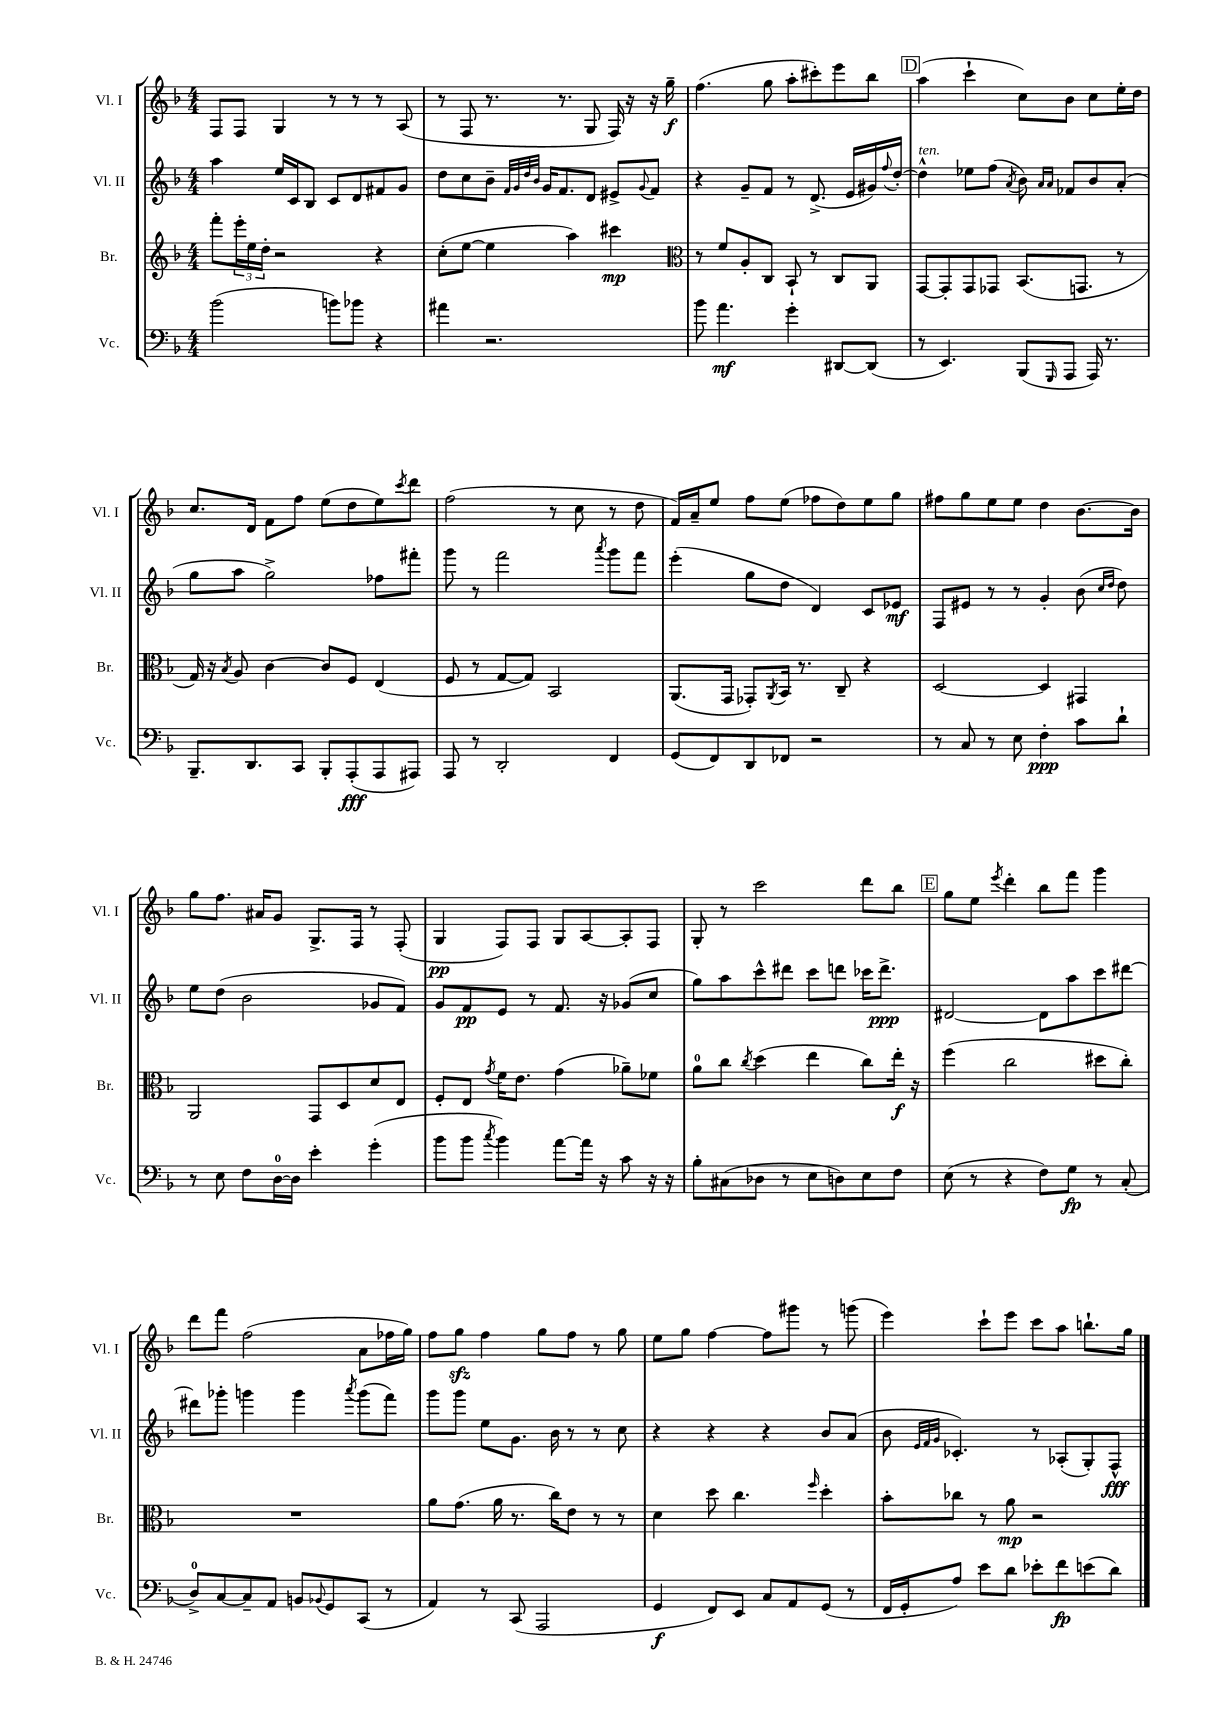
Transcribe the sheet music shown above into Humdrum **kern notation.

**kern	**dynam	**kern	**dynam	**kern	**dynam	**kern	**dynam
*part4	*part4	*part3	*part3	*part2	*part2	*part1	*part1
*staff4	*staff4	*staff3	*staff3	*staff2	*staff2	*staff1	*staff1
*I"Vc.	*	*I"Br.	*	*I"Vl. II	*	*I"Vl. I	*
*I'Vc.	*	*I'Br.	*	*I'Vl. II	*	*I'Vl. I	*
*clefF4	*	*clefG2	*	*clefG2	*	*clefG2	*
*k[b-]	*	*k[b-]	*	*k[b-]	*	*k[b-]	*
*M4/4	*	*M4/4	*	*M4/4	*	*M4/4	*
=100	=100	=100	=100	=100	=100	=100	=100
(2b-\	.	8fff'\L	.	4aa\	.	8F/L	.
.	.	24eee'\L	.	.	.	8F/J	.
.	.	24ee\	.	.	.	.	.
.	.	24dd'\JJ	.	.	.	.	.
.	.	2r	.	16ee/LL	.	4G/	.
.	.	.	.	16c/J	.	.	.
.	.	.	.	8B-/J	.	.	.
8bn\L)	.	.	.	8c/L	.	8r	.
8b-X\J	.	.	.	8d/	.	8r	.
4r	.	4r	.	8f#X/	.	8r	.
.	.	.	.	8g/J	.	(8A/	.
=101	=101	=101	=101	=101	=101	=101	=101
4a#X\	.	(8cc'\L	.	8dd\L	.	8r	.
.	.	[8ee\J	.	8cc\	.	8F/	.
2.r	.	4ee\]	.	8b-~\J	.	8.r	.
.	.	.	.	32qqf/LLL	.	.	.
.	.	.	.	32qqg/	.	.	.
.	.	.	.	32qqdd/	.	.	.
.	.	.	.	32qqb-/JJJ	.	.	.
.	.	.	.	16g/KL	.	.	.
.	.	.	.	8.f/	.	8.r	.
.	.	4aa\)	.	.	.	.	.
.	.	.	.	8d/J	.	8G/	.
.	.	4ccc#X\	mp	8e#X^/L	.	16F/)	.
.	.	.	.	.	.	16r	.
.	.	.	.	8qqg/	.	.	.
.	.	.	.	8f/J	.	16r	.
.	.	.	.	.	.	16gg~\	f
=102	=102	=102	=102	=102	=102	=102	=102
*	*	*clefC3	*	*	*	*	*
8b-\	.	8r	.	4r	.	(4.ff\	.
4.a\	mf	8f/L	.	.	.	.	.
.	.	8A'/	.	8g~/L	.	.	.
.	.	8C/J	.	8f/J	.	8gg\	.
4g'\	.	8BB-`/	.	8r	.	8aa'\L	.
.	.	8r	.	(8.d^/	.	8ccc#X'\)	.
[8DD#X/L	.	8C/L	.	.	.	8eee\	.
.	.	.	.	16e/LL	.	.	.
(8DD#/J]	.	8AA/J	.	16g#X/)	.	8bb-\J	.
.	.	.	.	8qqff/	.	.	.
.	.	.	.	[16dd'/JJ	.	.	.
!!LO:REH:place=s1:t=D
=103	=103	=103	=103	=103	=103	=103	=103
!	!	!	!	!LO:TX:a:i:t=ten.	!	!	!
8r	.	[8GG/L	.	4dd^^\]	.	(4aa\	.
4.EE/)	.	8GG'/]	.	.	.	.	.
.	.	8GG/	.	8ee-X\L	.	4ccc`\	.
.	.	8GG-X/J	.	(8ff\J	.	.	.
.	.	.	.	8qa/	.	.	.
(8BBB-/L	.	(8.BB-/L	.	8b-\)	.	8cc\L)	.
.	.	.	.	16qqa/LL	.	.	.
16qqGGG/	.	.	.	16qqa/JJ	.	.	.
8AAA/J	.	.	.	8f-X/L	.	8b-\J	.
.	.	8.GGn/J	.	.	.	.	.
16AAA/)	.	.	.	8b-/	.	8cc\L	.
8.r	.	.	.	.	.	.	.
.	.	8r	.	(8a'/J	.	16ee'\L	.
.	.	.	.	.	.	16dd\JJ	.
!!LO:LB:g=z
=104	=104	=104	=104	=104	=104	=104	=104
8.BBB-~/L	.	16G/)	.	8gg\L	.	8.cc/L	.
.	.	16r	.	.	.	.	.
.	.	8qB-/	.	.	.	.	.
.	.	8A/	.	8aa\J	.	.	.
8.DD/	.	.	.	.	.	16d/Jk	.
.	.	[4c\	.	2gg^\)	.	8f\L	.
8CC/J	.	.	.	.	.	8ff\J	.
8BBB-'/L	.	8c/L]	.	.	.	(8ee\L	.
(8AAA'/	fff	8F/J	.	.	.	8dd\	.
8AAA/	.	(4E/	.	8ff-X\L	.	8ee\)	.
.	.	.	.	.	.	8qccc/	.
8AAA#X/J)	.	.	.	8fff#X'\J	.	8ddd\J	.
=105	=105	=105	=105	=105	=105	=105	=105
8AAA/	.	8F/	.	8ggg\	.	(2ff\	.
8r	.	8r	.	8r	.	.	.
2DD'/	.	[8G/L	.	2fff\	.	.	.
.	.	8G/J])	.	.	.	.	.
.	.	2BB-/	.	.	.	8r	.
.	.	.	.	.	.	8cc\	.
.	.	.	.	8qaaa/	.	.	.
4FF/	.	.	.	8ggg\L	.	8r	.
.	.	.	.	8fff\J	.	8dd\	.
=106	=106	=106	=106	=106	=106	=106	=106
(8GG/L	.	(8.AA/L	.	(4eee'\	.	16f/LL)	.
.	.	.	.	.	.	16a~/J	.
8FF/)	.	.	.	.	.	8ee/J	.
.	.	16GG/Jk	.	.	.	.	.
8DD/	.	8GG-X'/L)	.	8gg\L	.	8ff\L	.
.	.	8qAA/	.	.	.	.	.
8FF-X/J	.	16BB-/Jk	.	8dd\J	.	(8ee\J	.
.	.	8.r	.	.	.	.	.
2r	.	.	.	4d/)	.	8ff-X\L	.
.	.	8C~/	.	.	.	8dd\)	.
.	.	4r	.	8c/L	.	8ee\	.
.	.	.	.	8e-X/J	mf	8gg\J	.
=107	=107	=107	=107	=107	=107	=107	=107
8r	.	[2D/	.	8F/L	.	8ff#X\L	.
8C/	.	.	.	8e#X/J	.	8gg\	.
8r	.	.	.	8r	.	8ee\	.
8E\	.	.	.	8r	.	8ee\J	.
4F'\	ppp	4D/]	.	4g'/	.	4dd\	.
8c\L	.	4GG#X/	.	(8b-\	.	[8.b-\L	.
.	.	.	.	16qqcc/LL	.	.	.
.	.	.	.	16qqdd/JJ	.	.	.
8d`\J	.	.	.	8dd\)	.	.	.
.	.	.	.	.	.	16b-\Jk]	.
!!LO:LB:g=z
=108	=108	=108	=108	=108	=108	=108	=108
8r	.	2AA/	.	8ee\L	.	8gg\L	.
8E\	.	.	.	(8dd\J	.	8.ff\J	.
8F\L	.	.	.	2b-\	.	.	.
.	.	.	.	.	.	16a#X/KL	.
[16D\L	.	.	.	.	.	8g/J	.
16D\JJ]	.	.	.	.	.	.	.
4e'\	.	8GG/L	.	.	.	8.G^/L	.
.	.	8D/	.	.	.	.	.
.	.	.	.	.	.	16F/Jk	.
(4g'\	.	8d/	.	8g-X/L	.	8r	.
.	.	8E/J	.	8f/J)	.	(8F'/	.
=109	=109	=109	=109	=109	=109	=109	=109
8b-\L	.	8F'/L	.	8g/L	.	4G/	pp
8b-\J	.	8E/J	.	8f/	pp	.	.
8qcc/	.	8qg/	.	.	.	.	.
4b-\)	.	16f\KL	.	8e/J	.	8F/L)	.
.	.	8.e\J	.	.	.	.	.
.	.	.	.	8r	.	8F/J	.
[8a\L	.	(4g\	.	8.f/	.	8G/L	.
16a\Jk]	.	.	.	.	.	[8A/	.
16r	.	.	.	16r	.	.	.
8c\	.	8a-X~\L)	.	(8g-X/L	.	8A'/]	.
16r	.	8f-X\J	.	8cc/J	.	8F/J	.
16r	.	.	.	.	.	.	.
=110	=110	=110	=110	=110	=110	=110	=110
8B-'\L	.	8a\L	.	8gg\L)	.	8G'/	.
(8C#X\	.	8cc\J	.	8aa\	.	8r	.
.	.	8qcc/	.	.	.	.	.
8D-X\J	.	(4dd\	.	8ccc^^\	.	2ccc\	.
8r	.	.	.	8ddd#X\J	.	.	.
8E\L	.	4ee\	.	8ccc\L	.	.	.
8Dn\)	.	.	.	8dddn\J	.	.	.
8E\	.	8cc\L)	.	16ccc-X\KL	.	8ddd\L	.
.	.	.	.	8.ddd^\J	ppp	.	.
8F\J	.	16ee'\Jk	f	.	.	8bb-\J	.
.	.	16r	.	.	.	.	.
!!LO:REH:place=s1:t=E
=111	=111	=111	=111	=111	=111	=111	=111
(8E\	.	(4ff\	.	[2d#X/	.	8gg\L	.
8r	.	.	.	.	.	8ee\J	.
.	.	.	.	.	.	8qeee/	.
4r	.	2cc\	.	.	.	4ddd'\	.
8F\L)	.	.	.	8d#\L]	.	8bb-\L	.
8G\J	fp	.	.	8aa\	.	8fff\J	.
8r	.	8dd#X\L	.	8ccc\	.	4ggg\	.
(8C'/	.	8cc'\J)	.	[8ddd#X\J	.	.	.
!!LO:LB:g=z
=112	=112	=112	=112	=112	=112	=112	=112
8D^/L)	.	1r	.	8ddd#X\L]	.	8ddd\L	.
[8C/	.	.	.	8ggg-X'\J	.	8fff\J	.
8C~/]	.	.	.	4gggn\	.	(2ff\	.
8AA/J	.	.	.	.	.	.	.
8BBn/L	.	.	.	4ggg\	.	.	.
8qqBB-X/	.	.	.	.	.	.	.
8GG/	.	.	.	.	.	.	.
.	.	.	.	8qaaa/	.	.	.
(8CC/J	.	.	.	(8ggg\L	.	8a\L	.
8r	.	.	.	8fff\J)	.	16ff-X\L	.
.	.	.	.	.	.	16gg\JJ)	.
=113	=113	=113	=113	=113	=113	=113	=113
4AA/)	.	8a\L	.	8ggg\L	.	8ff\L	.
.	.	(8.g\J	.	8ggg\J	.	8ggzz\J	.
8r	.	.	.	8ee\L	.	4ff\	.
.	.	16a\	.	.	.	.	.
(8CC/	.	8.r	.	8.g\J	.	.	.
2AAA/	.	.	.	.	.	8gg\L	.
.	.	16cc\KL)	.	16b-\	.	.	.
.	.	8e\J	.	8r	.	8ff\J	.
.	.	8r	.	8r	.	8r	.
.	.	8r	.	8cc\	.	8gg\	.
=114	=114	=114	=114	=114	=114	=114	=114
4GG/	f	4d\	.	4r	.	8ee\L	.
.	.	.	.	.	.	8gg\J	.
8FF/L)	.	8dd\	.	4r	.	[4ff\	.
8EE/J	.	4.cc\	.	.	.	.	.
8C/L	.	.	.	4r	.	8ff\L]	.
8AA/	.	.	.	.	.	8ggg#X\J	.
.	.	16qqff/	.	.	.	.	.
(8GG/J	.	4dd'\	.	8b-/L	.	8r	.
8r	.	.	.	(8a/J	.	(8gggn\	.
=115	=115	=115	=115	=115	=115	=115	=115
16FF/LL	.	8b-'\L	.	8b-\	.	4eee\)	.
16GG'/J	.	.	.	.	.	.	.
.	.	.	.	32qqe/LLL	.	.	.
.	.	.	.	32qqf/	.	.	.
.	.	.	.	32qqg/JJJ	.	.	.
8A/J)	.	8cc-X\J	.	4.c-X'/)	.	.	.
8e\L	.	8r	.	.	.	8ccc`\L	.
8d\J	.	8a\	mp	.	.	8eee\J	.
8e-X'\L	.	2r	.	8r	.	8ccc\L	.
8f\	fp	.	.	(8A-X'/L	.	8aa\J	.
(8en\	.	.	.	8G'/)	.	8.bbn`\L	.
8d\J)	.	.	.	8F^^/J	fff	.	.
.	.	.	.	.	.	16gg\Jk	.
==	==	==	==	==	==	==	==
*-	*-	*-	*-	*-	*-	*-	*-
